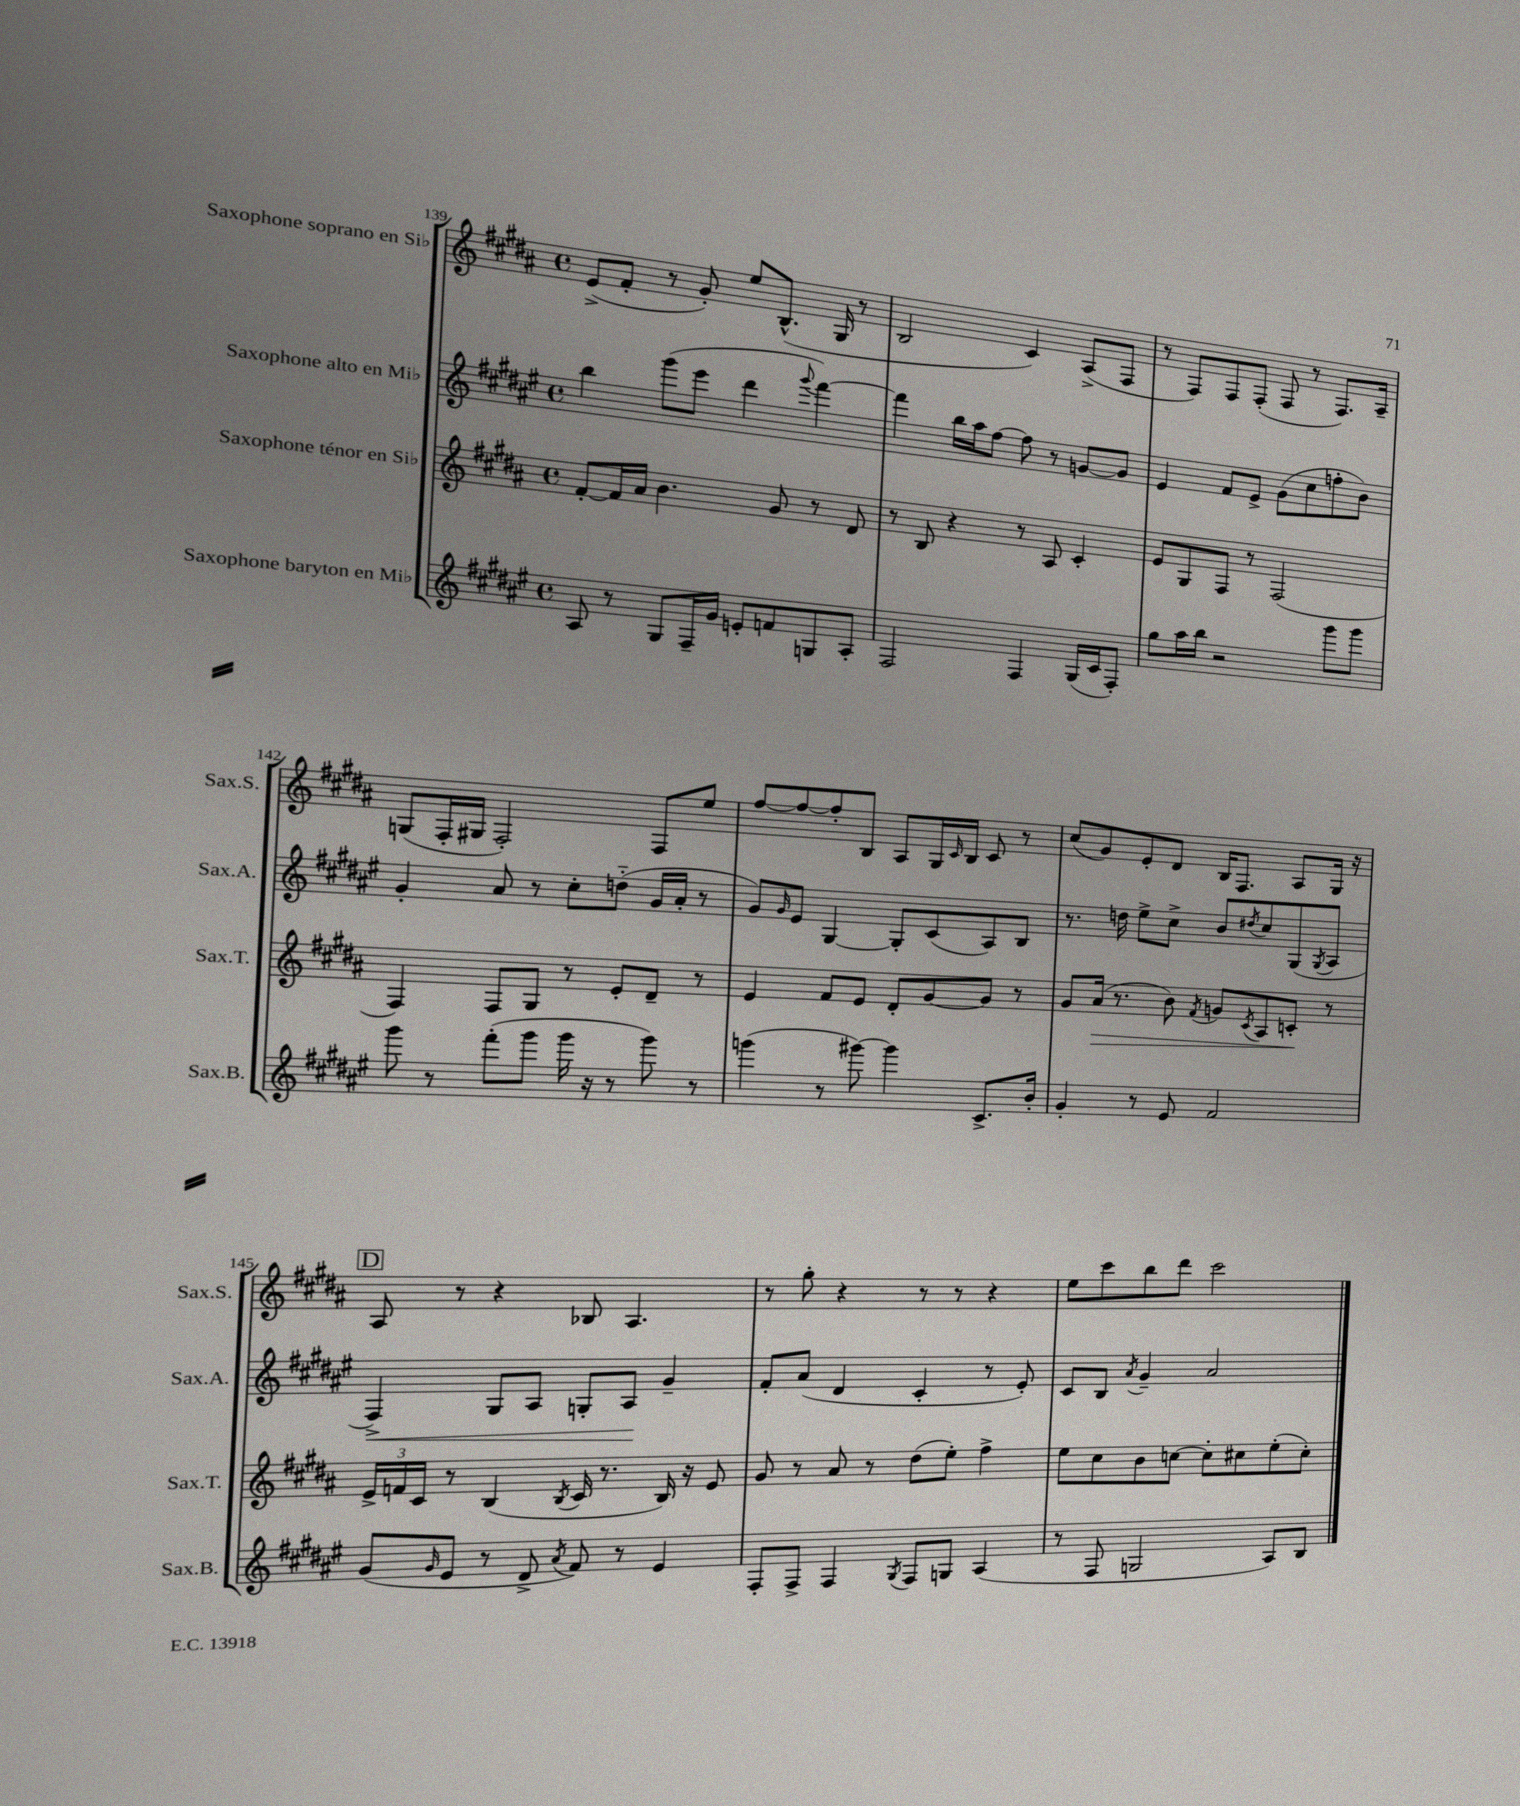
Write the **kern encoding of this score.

**kern	**kern	**kern	**kern
*staff4	*staff3	*staff2	*staff1
*clefG2	*clefG2	*clefG2	*clefG2
*k[f#c#g#d#a#e#]	*k[f#c#g#d#a#]	*k[f#c#g#d#a#e#]	*k[f#c#g#d#a#]
*M4/4	*M4/4	*M4/4	*M4/4
*met(c)	*met(c)	*met(c)	*met(c)
8A#/	[8f#'/L	4bb\	(8e^/L
8r	16f#/]L	.	8f#'/J
.	16a#/JJ	.	.
8G#/L	4.b\	(8ggg#\L	8r
16F#~/L	.	8eee#\J	8g#'/)
16g#/JJ	.	.	.
8e'/L	.	4ddd#\	8ee/L
8f/	8g#/	.	(8.B^^/J
.	.	8qqggg#/	.
8G/	8r	[4fff#\)	.
.	.	.	16G#/
8A#'/J	8d#/	.	8r
=	=	=	=
2F#/	8r	4fff#\]	2B/
.	8B/	.	.
.	4r	16bb\LL	.
.	.	16aa#\J	.
.	.	[8ff#\J	.
4F#/	8r	8ff#\]	4c#/)
.	8A#/	8r	.
(16G#/LL	4c#'/	[8g/L	(8A#^/L
16c#/J	.	.	.
8F#'/J)	.	8g/]J	8F#/J
=	=	=	=
8gg#\L	8e/L	4e#/	8r
16aa#\L	8G#/	.	8F#/L)
16bb\JJ	.	.	.
2r	8F#/J	8f#/L	8F#/
.	8r	8e#^/J	(8F#'/J
.	(2F#/	(8g#\L	8F#/
.	.	8cc#\	8r
8ggg#\L	.	8ff'\	8.F#/L)
8ggg#\J	.	8b\J)	.
.	.	.	16A#~/Jk
=	=	=	=
8ggg#\	4F#/)	4g#'/	(8G/L
8r	.	.	16F#'/L
.	.	.	16G#/JJ
(8fff#'\L	8F#/L	8a#/	2F#'/)
8ggg#\J	8G#/J	8r	.
16ggg#\	8r	8cc#'\L	.
16r	.	.	.
8r	8e'/L	(8dd'~\J	.
8ggg#\)	8d#~/J	16g#/LL	8F#/L
.	.	16a#'/JJ	.
8r	8r	8r	8ee/J
=	=	=	=
(4ggg\	4e/	8g#/L)	[8ff#/L
.	.	16qqg#/	.
.	.	8e#/J	8ff#/_
8r	8f#/L	[4G#/	8ff#'/]
[8ggg#\)	8e/J	.	8B/J
4ggg#\]	8d#'/L	8G#'/]L	8A#/L
.	[8g#/	(8c#/	16G#/L
.	.	.	16qqc#/
.	.	.	16B/JJ
8.c#^/L	8g#/]J	8A#/)	8c#/
.	8r	8B/J	8r
16b'/Jk	.	.	.
=	=	=	=
4g#'/	8g#/L	8.r	(8cc#/L
.	(16a#/Jk	.	8g#/)
.	8.r	16dd\	.
8r	.	8ee#^\L	8e'/
8e#/	8b\)	8cc#^\J	8d#/J
.	8qf#/	.	.
2f#/	8g/L	8b/L	16B/LK
.	.	.	8.F#/J
.	8qc#/	8qdd#/	.
.	8A#/	8cc#/	.
.	8c'/J	(8G#/	8A#/L
.	.	8qG#/	.
.	8r	8A#/J	16G#/Jk
.	.	.	16r
=	=	=	=
(8g#/L	24e^/LL	4F#^/)	8A#/
.	24f/	.	.
.	24c#/JJ	.	.
16qqg#/	.	.	.
8e#/J	8r	.	8r
8r	(4B/	8G#/L	4r
8d#^/	.	8A#/J	.
8qa#/	8qB/	.	.
8f#/)	16c#/	8G'/L	8B-/
.	8.r	.	.
8r	.	8A#/J	4.A#/
4e#/	16B/)	4g#~/	.
.	16r	.	.
.	8e/	.	.
=	=	=	=
8F#'/L	8g#/	8f#'/L	8r
8F#^/J	8r	(8a#/J	8gg#'\
4F#/	8a#/	4d#/	4r
.	8r	.	.
8qG#/	.	.	.
8F#/L	(8dd#\L	4c#'/	8r
8G/J	8ee'\J)	.	8r
(4A#/	4ff#^\	8r	4r
.	.	8e#'/)	.
=	=	=	=
8r	8ee\L	8c#/L	8ee\L
8F#/	8cc#\	8B/J	8ccc#\
.	.	8qa#/	.
2G/	8b\	4g#~/	8bb\
.	[8cc\J	.	8ddd#\J
.	8cc'\]L	2a#/	2ccc#\
.	8cc#\	.	.
8A#/L)	(8ee'\	.	.
8B/J	8cc#'\J)	.	.
==	==	==	==
*-	*-	*-	*-
